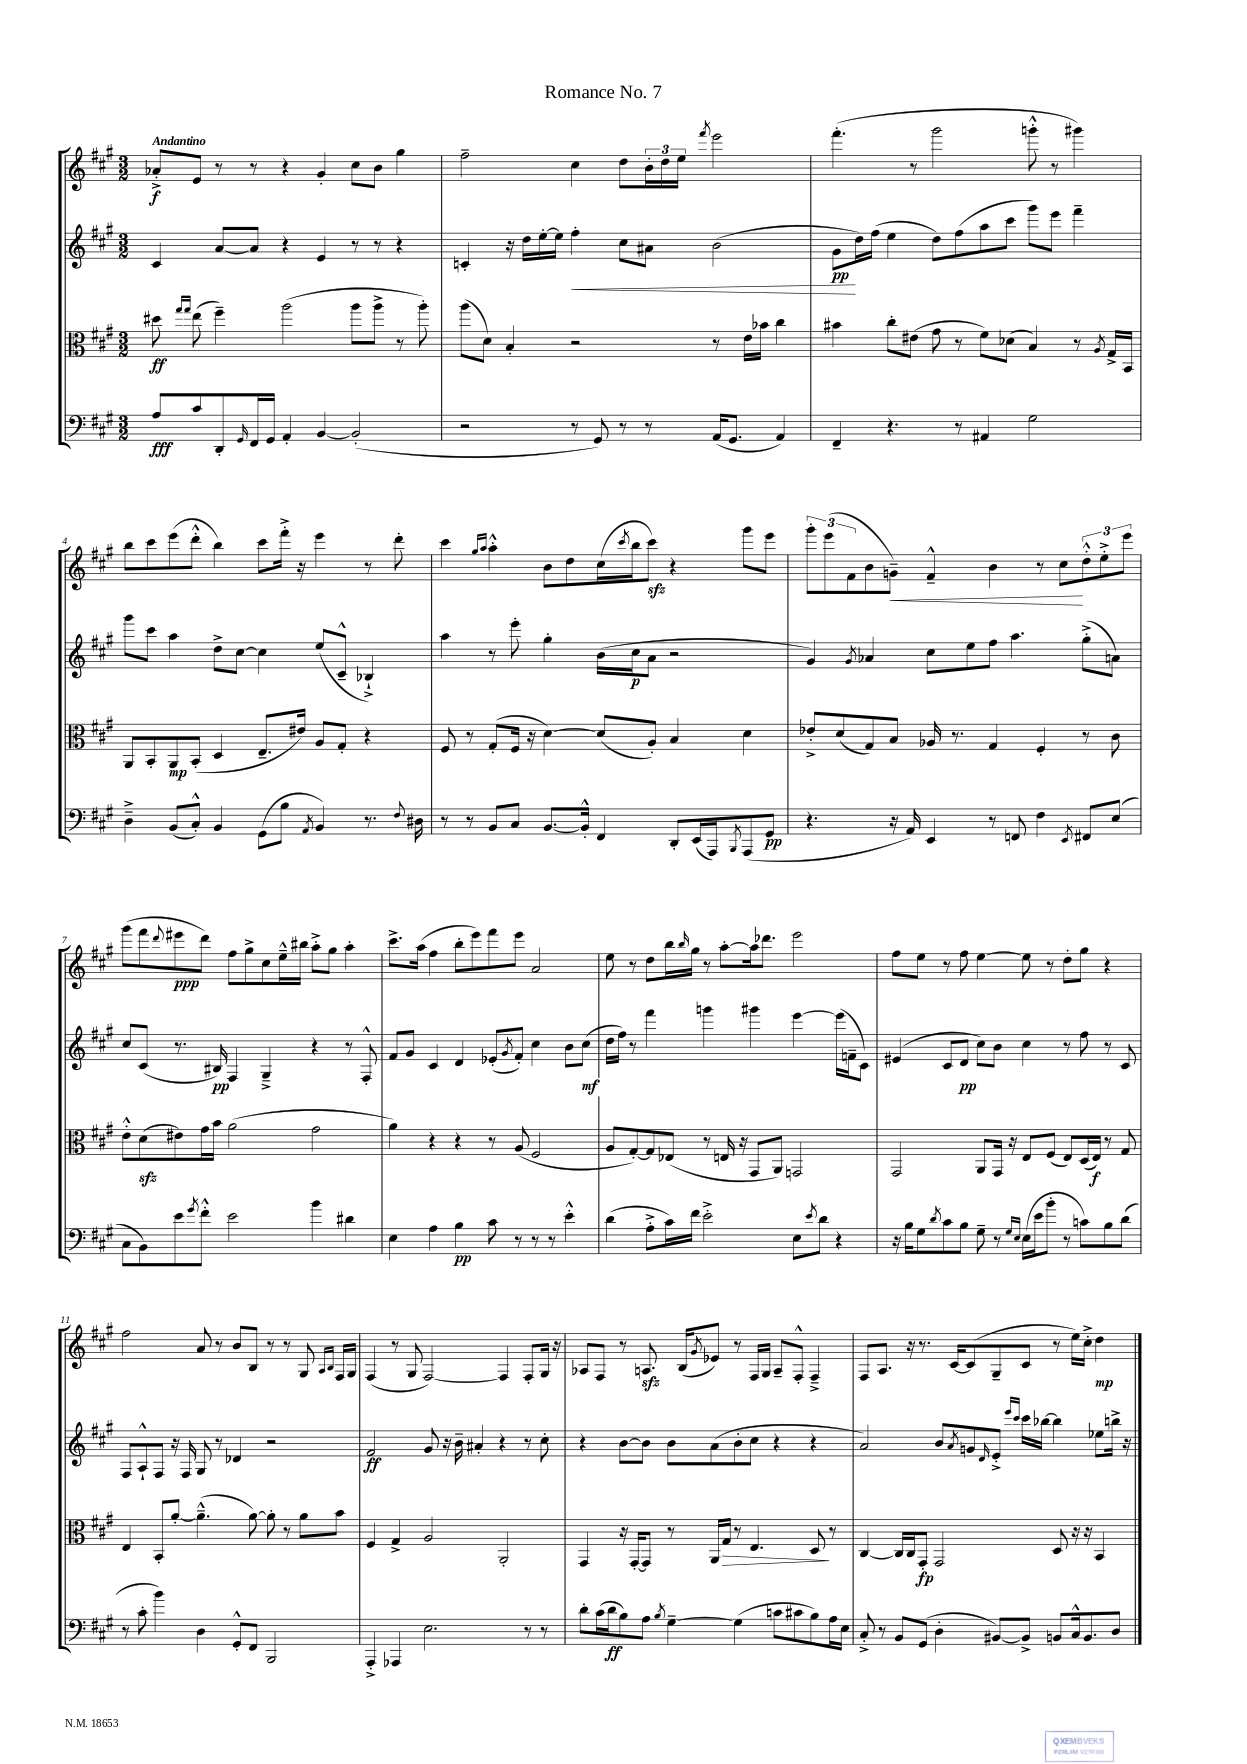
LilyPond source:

\header { title = "Romance No. 7" }
<<
\new StaffGroup <<
\new Staff = "s0" {
    \clef treble \key a \major \numericTimeSignature \time 3/2 \tempo "Andantino"
    aes'8-.->\f e'8 r8 r8 r4 gis'4-. cis''8 b'8 gis''4 |
    fis''2-- cis''4 d''8 \tuplet 3/2 { b'16-. d''16 e''16 } \acciaccatura { fis'''8 } e'''2 |
    fis'''4.-.( r8 gis'''2 g'''8-.-^ r8 gis'''4) |
    b''8 cis'''8 e'''8( d'''8-.-^ b''4) cis'''8 fis'''16-.-> r16 e'''4 r8 d'''8-. |
    cis'''4 \grace { gis''16 a''16 } a''4-.-^ b'8 d''8 cis''16( \acciaccatura { cis'''8 } b''16 cis'''8\sfz) r4 gis'''8 e'''8 |
    \tuplet 3/2 { gis'''8-. e'''8( fis'8 } b'8 g'8--\<) fis'4---^ b'4 r8 cis''8\! \tuplet 3/2 { d''8-.-^ e''8-.-> e'''8 } |
    gis'''8( fis'''8 \appoggiatura { d'''8 } eis'''8\ppp d'''8) fis''8 gis''8-> cis''8 e''16---^ bis''16 a''8-.-> gis''8 a''4-. |
    cis'''8.-> a''16( fis''4 b''8-. e'''8) fis'''8 e'''8 a'2 |
    e''8 r8 d''8 b''16 \grace { b''16 } gis''16 r8 a''8~-. a''16 des'''8. e'''2 |
    fis''8 e''8 r8 fis''8 e''4~ e''8 r8 d''8-. gis''8 r4 |
    fis''2 a'8 r8 b'8 b8 r8 r8 gis8 \grace { a16 b16 } fis16 gis16 |
    fis4( r8 gis8 fis2~) fis4 fis8-. gis16 r16 |
    aes8 fis8 r8 a8.\sfz b16( \acciaccatura { gis'8 } ees'8) r8 fis16 gis16 a8-- fis8-.-^ fis4---> |
    fis8 a8. r16 r8. cis'16~ cis'8( gis8-- cis'8 r8 e''16) cis''16-.-> d''4\mp \bar "|." |
}
\new Staff = "s1" {
    \clef treble \key a \major \numericTimeSignature \time 3/2
    cis'4 a'8~ a'8 r4 e'4 r8 r8 r4 |
    c'4-. r16 d''16 e''16~-. e''16 fis''4-.\< cis''8 ais'8 b'2( |
    gis'8\pp\! d''16) fis''16( e''4 d''8) fis''8( a''8 cis'''8 gis'''8) e'''8 fis'''4-- |
    gis'''8 cis'''8 a''4 d''8-> cis''8~ cis''4 e''8( cis'8---^ bes4-!->) |
    a''4 r8 e'''8-. gis''4-. b'16( cis''16\p a'8 r2 |
    gis'4) \acciaccatura { gis'8 } aes'4 cis''8 e''8 fis''8 a''4. gis''8-.->( a'8) |
    cis''8 cis'8( r8. bis16\pp) fis4 gis4---> r4 r8 fis8-.-^ |
    fis'8 gis'8 cis'4 d'4 ees'8-.( \acciaccatura { gis'8 } fis'8-.) cis''4 b'8 cis''8\mf( |
    d''16 fis''16) r8 fis'''4 g'''4 gis'''4 e'''4~ e'''16( f'16-- cis'8) |
    eis'4( cis'8 d'8\pp cis''8) b'8 cis''4 r8 fis''8 r8 cis'8 |
    fis8 a8-!-^ fis8 r16 fis16 gis8 r8 des'4 r2 |
    fis'2\ff gis'8 r16 b'16-- ais'4-. r4 r8 cis''8-. |
    r4 b'8~ b'8 b'8 a'8( b'8-. cis''8 r4 r4 |
    a'2) b'8 \acciaccatura { a'8 } g'8 \grace { d'16 } e'8-.-> \grace { e'''16 cis'''16 } cis'''16 bes''16~ bes''4 ees''8 b''16-> r16 \bar "|." |
}
\new Staff = "s2" {
    \clef alto \key a \major \numericTimeSignature \time 3/2
    dis''8\ff \grace { gis''16 gis''16 } e''8( fis''4--) a''2( a''8 a''8-> r8 a''8-.) |
    a''8( d'8) b4-. r2 r8 e'16 bes'16 cis''4 |
    bis'4 cis''8-. eis'8( gis'8 r8 fis'8) des'8( b4) r8 \acciaccatura { a8 } gis16-> b,16 |
    a,8 b,8-. a,8\mp b,8-.( d4 e8.-- eis'16) a8 gis8-. r4 |
    fis8 r8 gis8-.( fis16 r16 d'4~) d'8( a8-.) b4 d'4 |
    ees'8-.-> d'8( gis8) b8 aes16 r8. gis4 fis4-. r8 cis'8 |
    e'8-.-^ d'8\sfz( eis'8) gis'16 b'16 a'2( gis'2 |
    a'4) r4 r4 r8 a8( fis2 |
    a8 gis8~-.) gis8 ees8( r8 e16 r16 gis,8 a,8) g,2 |
    gis,2 a,8 gis,16 r16 e8 fis8( e8) d16( e16\f) r8 gis8 |
    e4 b,8-. a'8~-. a'4.---^( a'8~) a'8-. r8 a'8 b'8 |
    fis4 gis4-> a2 a,2-. |
    gis,4 r16 gis,16~-. gis,8 r8 a,16 gis16\> r8 e4. d8\! r8 |
    cis4~ cis16 cis16 gis,8-.\fp gis,2 d8 r16 r16 b,4 \bar "|." |
}
\new Staff = "s3" {
    \clef bass \key a \major \numericTimeSignature \time 3/2
    a8\fff cis'8 d,8-. \grace { gis,16 } fis,16 gis,16 a,4-. b,4~ b,2-.( |
    r2 r8 gis,8) r8 r8 a,16( gis,8. a,4) |
    fis,4-- r4. r8 ais,4 gis2 |
    d4---> b,8( cis8-.-^) b,4 gis,8( b8 \acciaccatura { a,8 } b,4) r8. \appoggiatura { fis8 } dis16 |
    r8 r8 b,8 cis8 b,8.~ b,16-.-^ fis,4 d,8-. e,16( a,,16) \acciaccatura { b,,8 } a,,8( gis,8\pp |
    r4. r16 a,16) e,4 r8 f,8 fis4 \acciaccatura { e,8 } fis,8 e8( |
    cis8 b,8) e'8 \acciaccatura { gis'8 } fis'8-.-^ e'2 b'4 dis'4 |
    e4 a4 b4\pp cis'8 r8 r8 r8 e'4-.-^ |
    d'4( a8-.-> cis'16) fis'16 e'2-.-> e8 \acciaccatura { e'8 } d'8 r4 |
    r16 b16 gis8 \acciaccatura { d'8 } cis'8 b8 gis8-- r8 \grace { gis16 e16 } e16( e'16 b'8-. r8 c'8) b8 d'8( |
    r8 cis'8-. b'4) d4 gis,8-.-^ fis,8 b,,2 |
    a,,4-.-> aes,,4 e2. r8 r8 |
    d'8-. cis'16( d'16\ff b8) a8 \acciaccatura { b8 } gis4~-- gis4( c'8 cis'8 b8) a16 e16 |
    cis8-.-> r8 b,8 gis,8( d4-. bis,8~) bis,8-> b,8 cis16-^ b,8. d8 \bar "|." |
}
>>
>>
